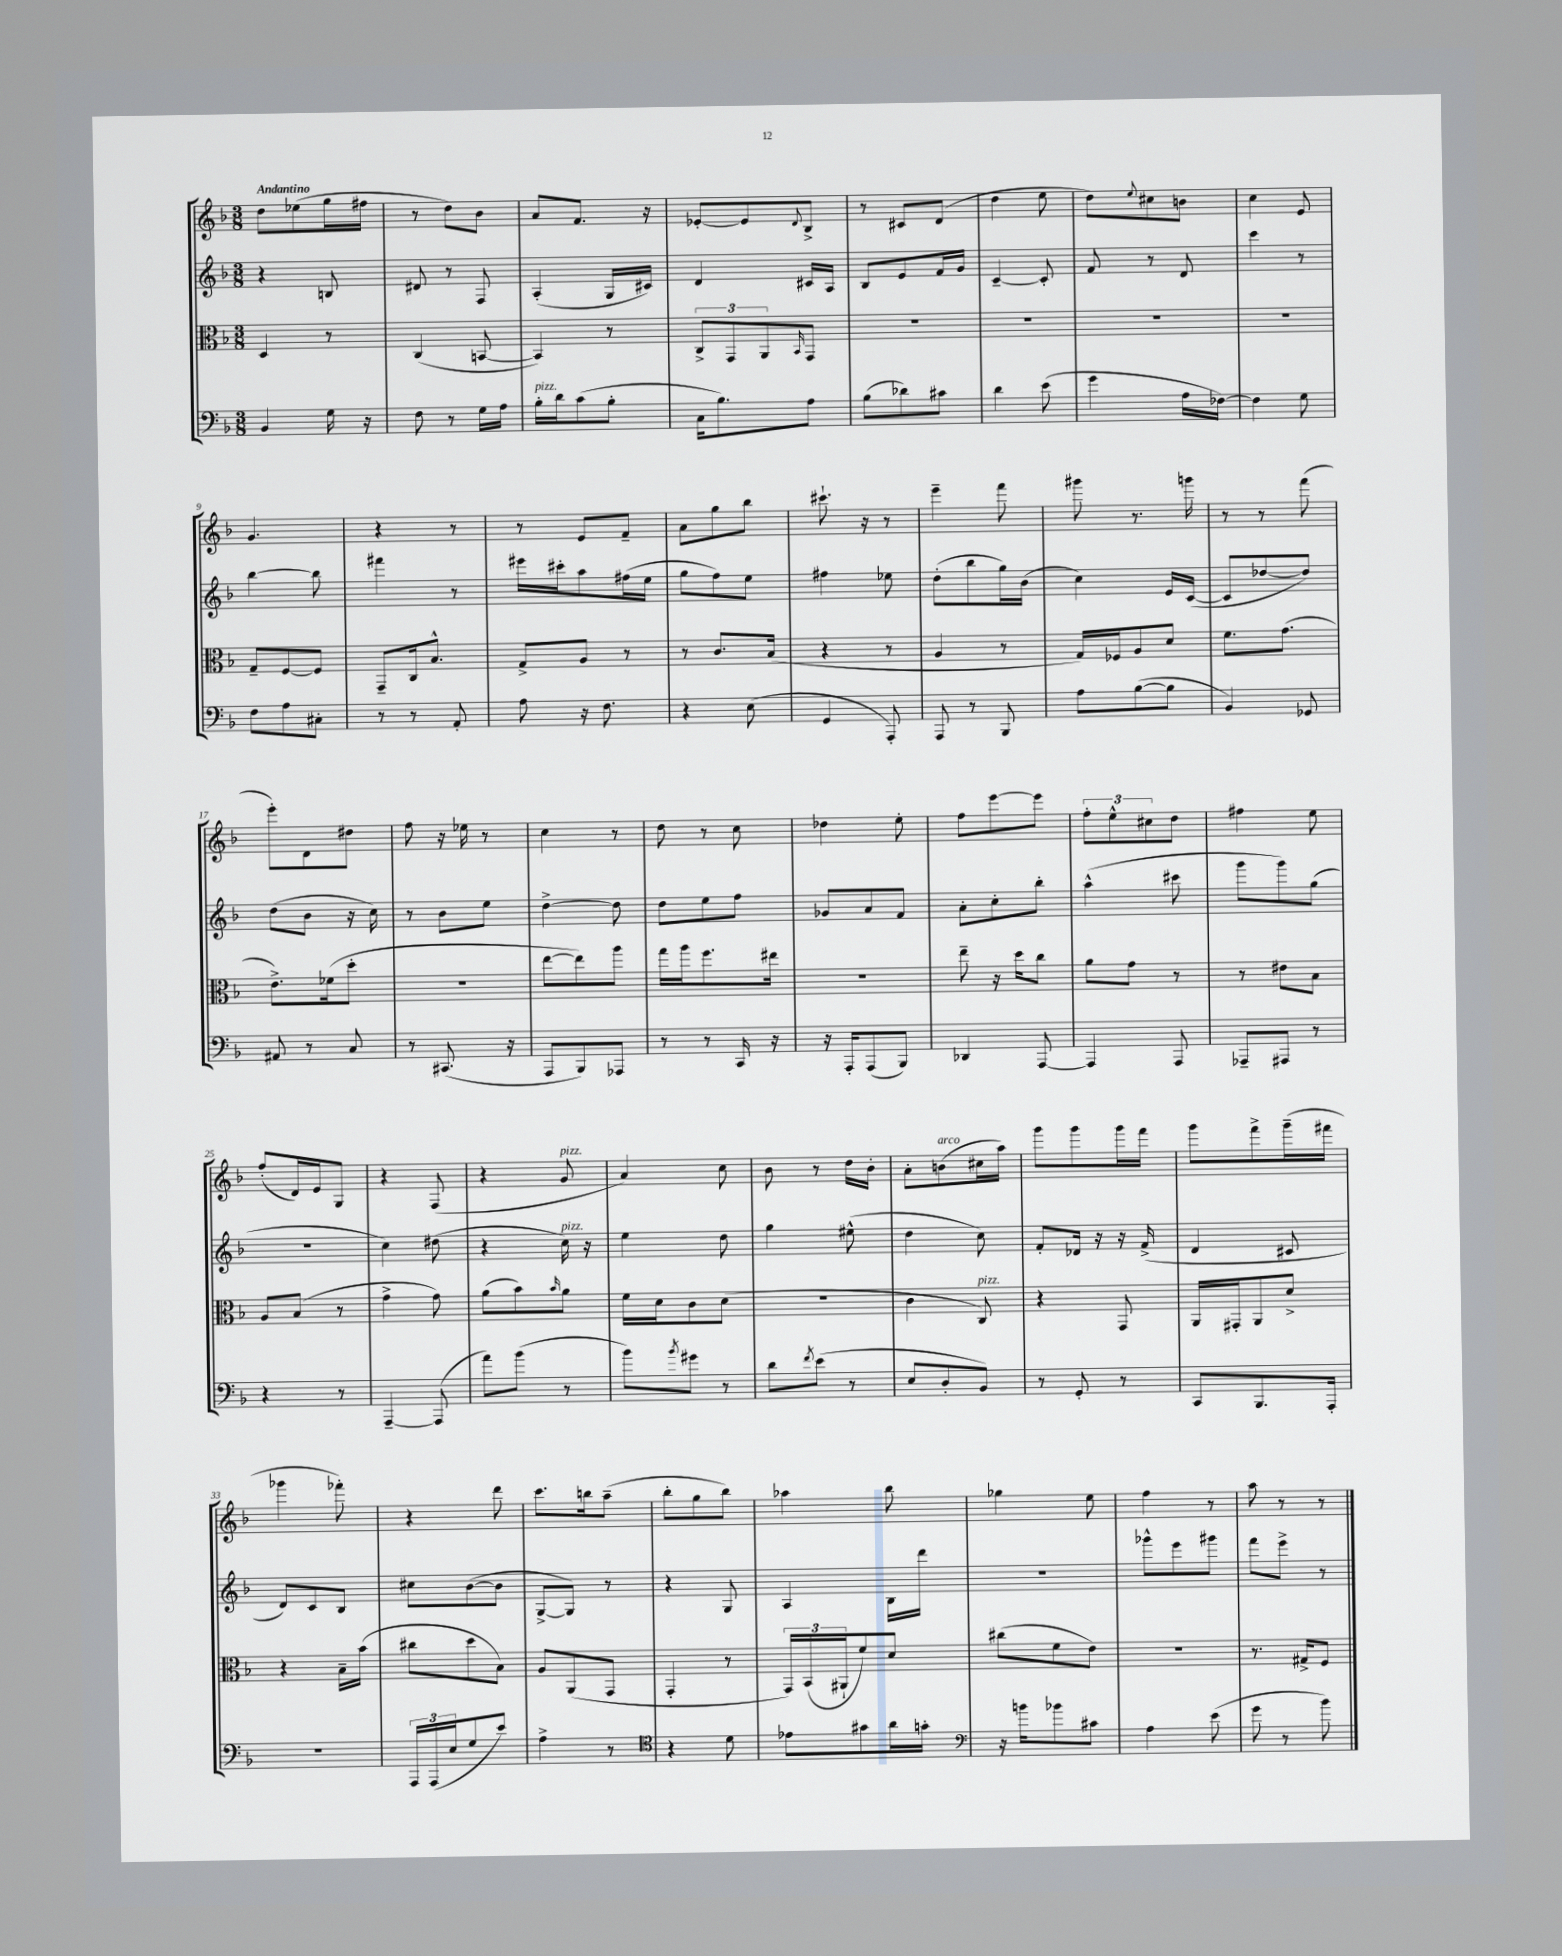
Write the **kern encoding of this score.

**kern	**kern	**kern	**kern
*staff4	*staff3	*staff2	*staff1
*clefF4	*clefC3	*clefG2	*clefG2
*k[b-]	*k[b-]	*k[b-]	*k[b-]
*M3/8	*M3/8	*M3/8	*M3/8
4BB-	4D	4r	8dd
.	.	.	(8ee-
16G	8r	8B	16gg
16r	.	.	16ff#
=	=	=	=
8F	(4C	8d#	8r
8r	.	8r	8dd)
16G	[8BB	8F	8b-
16A	.	.	.
=	=	=	=
16B-'	4BB])	(4A'	8a
16d	.	.	.
(8c	.	.	8.f
8B-'	8r	16G	.
.	.	16c#)	16r
=	=	=	=
16C	12C^	4d	[8e-'
8.B-)	.	.	.
.	12GG	.	.
.	.	.	8e-]
.	12AA	.	.
.	16qqBB-	.	8qqd
8A	8GG	16c#	8B-^
.	.	16A	.
=	=	=	=
(8B-	4.r	8B-	8r
8d-)	.	8e	8c#
8c#	.	16f	(8d
.	.	16g	.
=	=	=	=
4d	4.r	[4c~	4dd
(8e	.	8c']	8ee
=	=	=	=
4g	4.r	8f	8dd)
.	.	.	8qqee
.	.	8r	8cc#
16A	.	8d	8b
[16F-)	.	.	.
=	=	=	=
4F-]	4.r	4ccc	4cc
8G	.	8r	8e
=	=	=	=
8F	8G~	[4bb-	4.g
8A	[8F	.	.
8C#'	8F]	8bb-]	.
=	=	=	=
8r	8GG~	4fff#	4r
8r	16C	.	.
.	8.B-^^	.	.
8AA'	.	8r	8r
=	=	=	=
8A	8G^	16eee#	8r
.	.	16ccc#'	.
16r	8A	8aa	8e
8.F	.	.	.
.	8r	(16ff#	8f~
.	.	16ee	.
=	=	=	=
4r	8r	8gg	8a
.	8.c	8ff)	8gg
(8E	.	8ee	8bb-
.	(16B-	.	.
=	=	=	=
4GG	4r	4ff#	8.ccc#`
.	.	.	16r
8AAA')	8r	8ee-	8r
=	=	=	=
8AAA	4A	(8dd'	4eee~
8r	.	8bb-	.
8BBB-	8r	16gg)	8fff
.	.	(16b-	.
=	=	=	=
8A	16G)	4cc)	8ggg#
.	16F-	.	.
([8B-	8A	.	8.r
8B-]	8d	16e	.
.	.	([16c	16ggg
=	=	=	=
4BB-)	8.f	8c]	8r
.	.	[8dd-	8r
.	(8.g	.	.
8GG-	.	8dd-])	(8fff
=	=	=	=
8AA#	8.e^)	(8dd	8eee')
8r	.	8b-	8d
.	(16f-	.	.
8C	8dd'	16r	8dd#
.	.	16cc)	.
=	=	=	=
8r	4.r	8r	8ff
(8.CC#	.	8b-	16r
.	.	.	16ee-
.	.	8ee	8r
16r	.	.	.
=	=	=	=
8AAA	[8ee	[4dd^	4cc
8BBB-)	8ee])	.	.
8AAA-	8aa	8dd]	8r
=	=	=	=
8r	16gg	8dd	8dd
.	16aa	.	.
8r	8.ff	8ee	8r
16CC	.	8ff	8cc
16r	16ee#	.	.
=	=	=	=
16r	4.r	8g-	4dd-
16AAA'	.	.	.
(8AAA	.	8a	.
8BBB-)	.	8f	8ee'
=	=	=	=
4DD-	8ee~	8a'	8ff
.	16r	8cc'	[8eee
.	16dd	.	.
[8AAA	8cc	8bb-'	8eee]
=	=	=	=
4AAA]	8a	(4aa^^	12ff'
.	.	.	12ee^^
.	8g	.	.
.	.	.	12cc#
8AAA	8r	8ccc#	8dd
=	=	=	=
8AAA-~	8r	8ggg	4ff#
8AAA#	8e#	8ggg)	.
8r	8B-	(8gg	8ee
=	=	=	=
4r	8A	4.r	(8ff'
.	(8B-	.	16d)
.	.	.	16e
8r	8r	.	8G
=	=	=	=
[4AAA~	4g^	4cc)	4r
(8AAA]	8g)	(8dd#	(8F
=	=	=	=
8a)	(8a	4r	4r
(8b-	8b-)	.	.
.	16qqb-	.	.
8r	8a	16cc)	8g
.	.	16r	.
=	=	=	=
8b-)	16f	4ee	4a)
.	16d	.	.
8qb-	.	.	.
8g#	8c	.	.
8r	(8d	8dd	8cc
=	=	=	=
8d	4.r	4gg	8b-
8qf	.	.	.
(8e	.	.	8r
8r	.	(8ee#^^	16dd
.	.	.	16b-'
=	=	=	=
8E	4c	4dd	8a'
8D'	.	.	(8b
8BB-)	8C)	8cc)	16cc#
.	.	.	16aa)
=	=	=	=
8r	4r	8f'	8ggg
8GG'	.	16d-	8ggg
.	.	16r	.
8r	8GG	16r	16ggg
.	.	(16f^	16fff
=	=	=	=
8CC	16AA	4d	8ggg
.	16GG#'	.	.
8.BBB-	8AA	.	8fff^
.	8d^	8c#	(16ggg~
16AAA'	.	.	16fff#
=	=	=	=
4.r	4r	8d)	4ggg-
.	.	8c	.
.	16B-~	8B-	8fff-')
.	(16b-	.	.
=	=	=	=
24AAA	8cc#	8cc#	4r
(24AAA	.	.	.
24E	.	.	.
8G	8dd	([8b-	.
8e)	8B-)	8b-]	8ddd
=	=	=	=
4A^	8A	[8G^	8.ccc
.	(8AA	8G])	.
.	.	.	16bb
8r	8GG	8r	(8aa~
=	=	=	=
*clefC4	*	*	*
4r	4GG'	4r	8bb-'
.	.	.	8gg
8d	8r	8G	8bb-)
=	=	=	=
8e-	24GG)	4A	4aa-
.	(24BB-	.	.
.	24AA#`	.	.
8g#	8f)	.	.
16a	8d	16B-	8bb-
16g'	.	16ddd	.
=	=	=	=
*clefF4	*	*	*
16r	(8cc#	4.r	4gg-
16b	.	.	.
8b-	8f	.	.
8c#	8e)	.	8ee
=	=	=	=
4A	4.r	8ggg-^^	4ff
.	.	8eee	.
(8e	.	8ggg#	8r
=	=	=	=
8g	8.r	8fff	8aa
8r	.	8eee^	8r
.	16G#^	.	.
8b-)	8F	8r	8r
==	==	==	==
*-	*-	*-	*-
